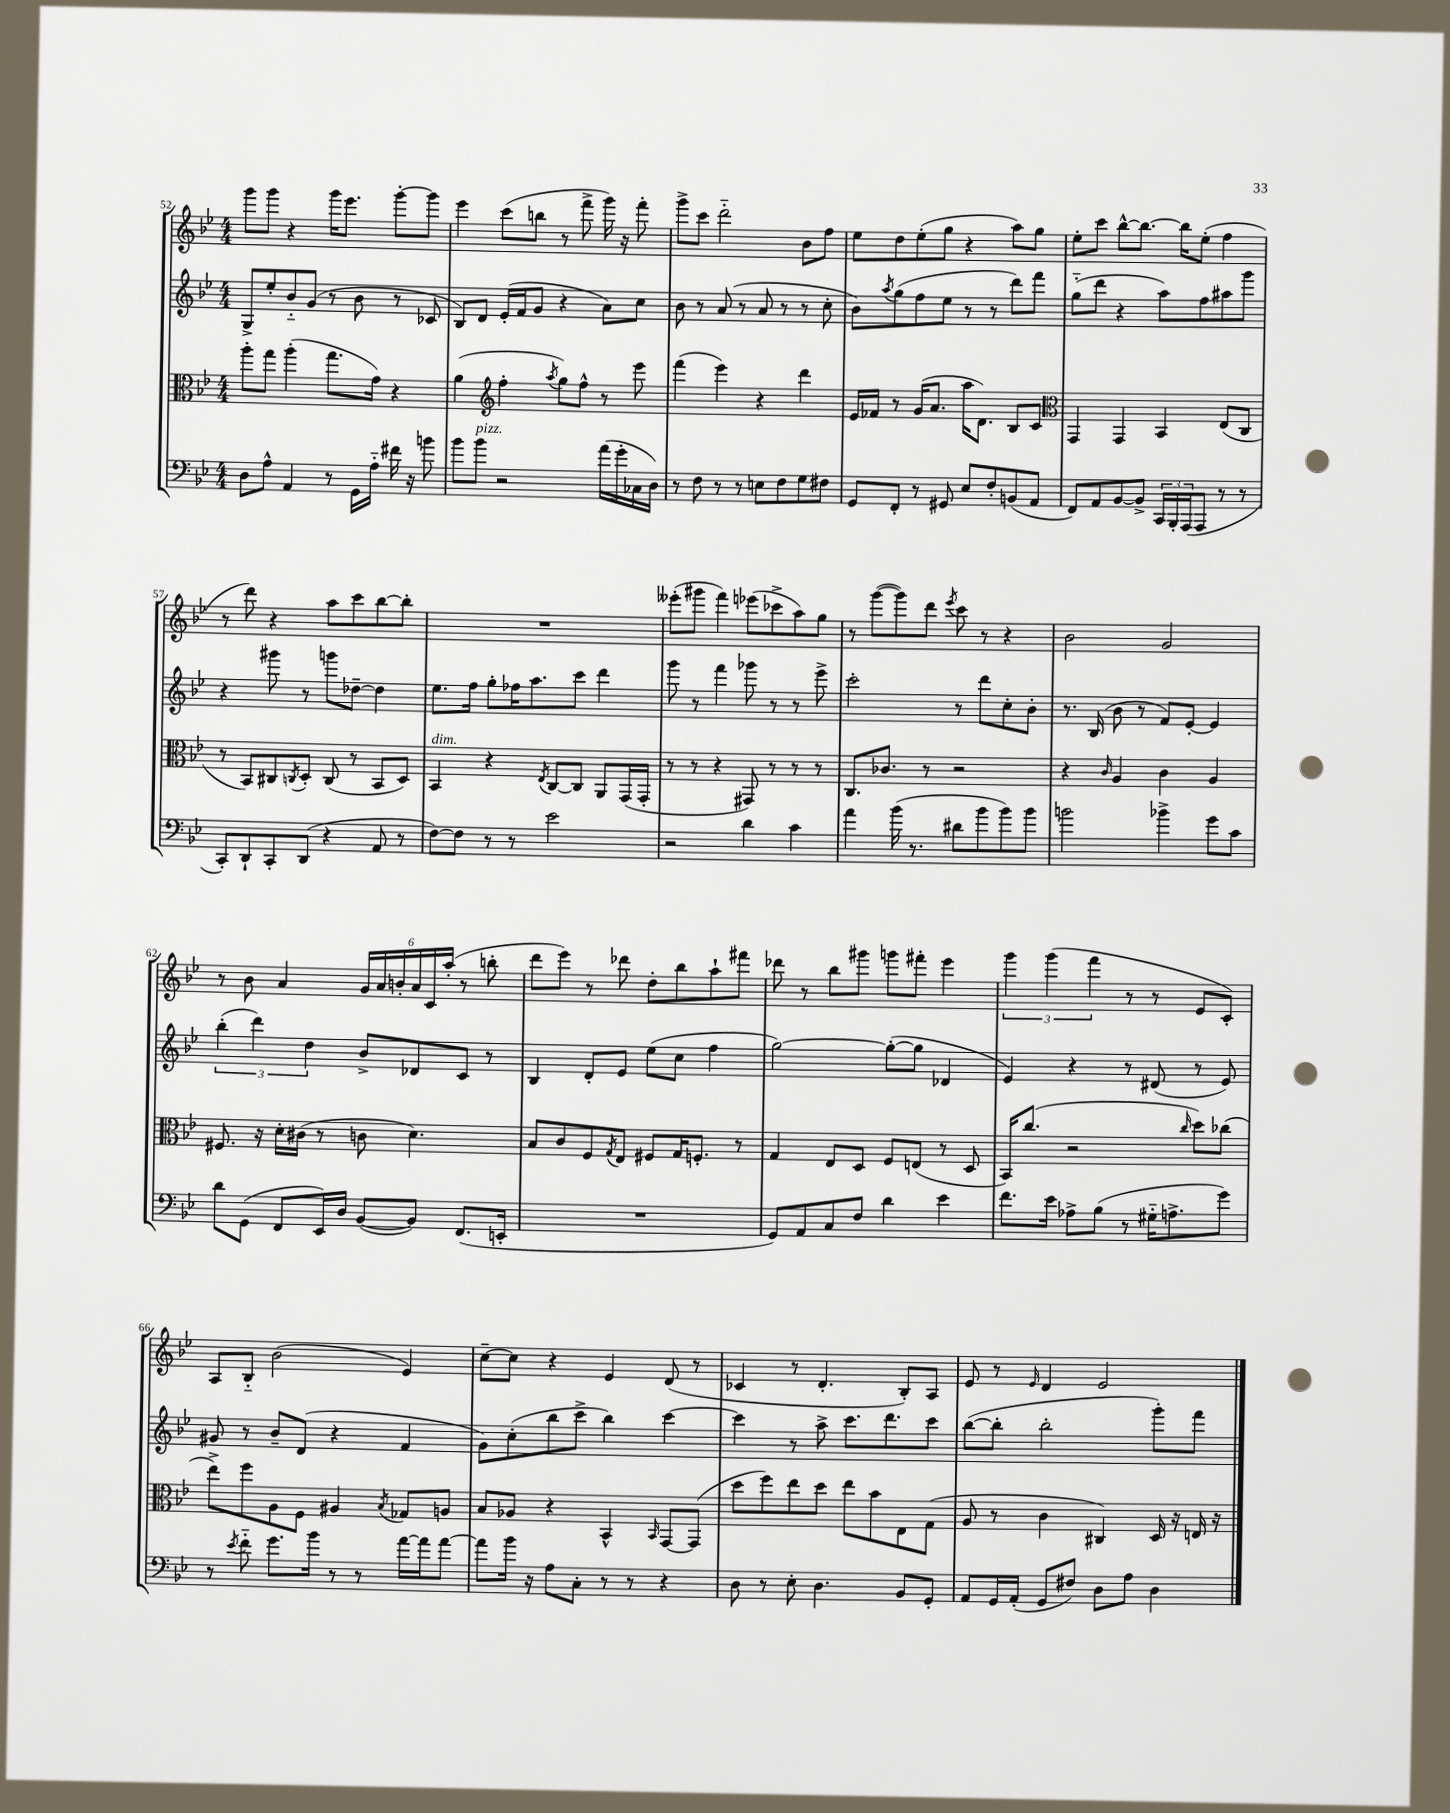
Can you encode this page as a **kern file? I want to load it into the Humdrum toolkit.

**kern	**kern	**kern	**kern
*part4	*part3	*part2	*part1
*staff4	*staff3	*staff2	*staff1
*clefF4	*clefC3	*clefG2	*clefG2
*k[b-e-]	*k[b-e-]	*k[b-e-]	*k[b-e-]
*M4/4	*M4/4	*M4/4	*M4/4
=52	=52	=52	=52
8D\L	8aa'\L	8G^/L	8ggg\L
8A^^\J	8gg\J	8ee-'/	8ggg\J
4AA/	(4aa'\	8b-/	4r
.	.	(8g/J	.
8r	8.gg\L	8r	16ggg\KL
.	.	.	8.eee-\J
16GG\LL	.	8b-\	.
16A\JJ	16g\Jk)	.	.
16f#X\	4r	8r	[8ggg'\L
16r	.	.	.
8bn\	.	8c-X/	8ggg\J]
=53	=53	=53	=53
8b-\L	(4a\	8B-/L)	4eee-\
!LO:TX:a:i:t=pizz.	!	!	!
8b-\J	.	8d/J	.
*	*clefG2	*	*
2r	4ff'\	(16e-'/LL	(8ccc\L
.	.	16f/J	.
.	.	8g/J	8bbn\J
.	8qaa/	.	.
.	8gg\L)	4r	8r
.	8ff^^\J	.	8fff^\
(16a\LL	8r	8a\L)	16ggg\)
16g'\	.	.	16r
16C-X\	8eee-\	8cc\J	8fff'\
16D\JJ)	.	.	.
=54	=54	=54	=54
8r	(4fff\	8b-\	8ggg^\L
8F\	.	8r	8ccc\J
8r	4eee-\)	(8a/	2ddd\
8r	.	8r	.
8En\L	4r	8a/	.
8F\	.	8r	.
8G\	4ddd\	8r	8b-\L
8F#X\J	.	8cc'\	8ff\J
=55	=55	=55	=55
8GG/L	16e-/LL	8b-\L)	8ee-\L
.	16f-X/JJ	.	.
.	.	8qaa/	.
8FF'/J	8r	(8gg\	8dd\
8r	(16g/KL	8ff\	(8ee-'\
.	8.a/J	.	.
8GG#X/	.	8ee-\J	8gg\J
8E-/L	16aa\KL	8r	4r
.	8.d\J)	.	.
8F'/	.	8r	.
(8BBn/	8B-/L	8ddd\L)	8aa\L)
8AA/J	8c/J	8fff\J	8gg\J
=56	=56	=56	=56
*	*clefC3	*	*
8FF/L)	4GG/	(8gg\L	8ee-'\L
8AA/	.	8ddd\J	8ccc\J
[8BB-/	4GG/	4r	[8bb-^^\L
8BB-^/J]	.	.	8.bb-\J_
24CC/LL	4BB-/	8aa\L)	.
24BBB-'/	.	.	.
.	.	.	16bb-\KL]
(24AAA/J	.	.	.
8AAA/J	.	8ff\	(8ee-'\J
8r	(8E-/L	8aa#X\	4ff\
8r	8C/J	8ggg\J	.
!!LO:LB:g=z
=57	=57	=57	=57
8CC'/L)	8r	4r	8r
8DD`/	8BB-/L)	.	8ddd\)
8CC'/	8C#X/	8ggg#X\	4r
.	8qCn/	.	.
(8DD/J	8D'/J	8r	.
4r	(8C/	8gggn\L	8aa\L
.	8r	[8dd-X~\J	8ccc\
8AA/	8BB-/L	4dd-\]	[8bb-\
8r	8D/J)	.	8bb-'\J]
=58	=58	=58	=58
!	!LO:TX:a:i:t=dim.	!	!
[8F\L)	4BB-/	8.ee-\L	1r
8F\J]	.	.	.
.	.	16ff\Jk	.
8r	4r	8gg'\L	.
8r	.	16ff-X\K	.
.	.	8.aa\	.
.	8qE-/	.	.
2e-\	[8C/L	.	.
.	8C/J]	8ccc\J	.
.	8AA/L	4ddd\	.
.	(16GG/L	.	.
.	16GG'/JJ	.	.
=59	=59	=59	=59
2r	8r	8ggg\	(8eee--X'\L
.	8r	8r	8ggg#X\J
.	4r	4fff\	4fff\)
4d\	8GG#X/)	8ggg-X\	(8eee-X\L
.	8r	8r	8ccc-X^\
4c\	8r	8r	8aa\)
.	8r	8eee-^\	8gg\J
=60	=60	=60	=60
4a\	8.C/L	2ccc'\	8r
.	.	.	([8ggg\L
.	8.c-X/J	.	.
(16b-\	.	.	8ggg\])
8.r	.	.	.
.	8r	.	8ddd\J
.	.	.	8qeee-/
8d#X\L	2r	8r	8ccc\
8b-\	.	8ddd\L	8r
8b-\)	.	8cc'\	4r
8b-\J	.	8b-'\J	.
=61	=61	=61	=61
2bn\	4r	8.r	2b-\
.	.	(16B-/	.
.	16qqc/	.	.
.	4A/	8b-\	.
.	.	8r	.
4b-X^\	4c\	8f/L)	2g/
.	.	[8e-'/J	.
8g\L	4A/	4e-/]	.
8c\J	.	.	.
!!LO:LB:g=z
=62	=62	=62	=62
8d\L	8.F#X/	(6bb-'\	8r
(8GG\J	.	.	8b-\
.	.	6ddd\)	.
.	16r	.	.
8FF/L	16d'\LL	.	4a/
.	(16c#X\JJ	.	.
.	.	6dd\	.
16EE-/L)	8r	.	.
16D/JJ	.	.	.
([8BB-/L	8cn\	8b-^/L	24g/LL
.	.	.	24a/
.	.	.	24bn'/
8BB-/J])	4.d\)	8d-X/	24a/
.	.	.	24c/
.	.	.	(24aa'/JJ
(8.FF/L	.	8c/J	8r
.	.	8r	8bbn'\
16EEn'/Jk	.	.	.
=63	=63	=63	=63
1r	8B-/L	4B-/	8ddd\L
.	8c/	.	8eee-\J)
.	8F/	8d'/L	8r
.	8qG/	.	.
.	8E-/J	8e-/J	8ddd-X\
.	8F#X/L	(8ee-\L	8dd'\L
.	16G/K	8cc\J	8bb-\
.	8.Fn'/J	.	.
.	.	4ff\	8aa`\
.	8r	.	8fff#X\J
=64	=64	=64	=64
8GG/L)	4G/	[2gg\)	8ddd-X\
8AA/	.	.	8r
8C/	8E-/L	.	8bb-\L
8F/J	8D/J	.	8ggg#X\J
4d\	8F/L	(8gg'\L_	8gggn\L
.	(8En/J	8gg\J]	8fff#X'\J
4e-\	8r	4d-X/	4eee-\
.	8D/	.	.
=65	=65	=65	=65
8.f\L	16BB-/KL)	4e-/)	6ggg\
.	(8.cc/J	.	.
.	.	.	(6ggg\
16e-\Jk	.	.	.
8A-X^\L	2r	4r	.
.	.	.	6fff\
(8B-\J	.	.	.
8r	.	8r	8r
16G#X\KL	.	(8d#X/	8r
8.An^\	.	.	.
.	16qqcc/	.	.
.	8dd\L)	8r	8e-/L
8g\J)	(8cc-X\J	8e-/)	8c'/J)
!!LO:LB:g=z
=66	=66	=66	=66
8r	8ee-^\L)	8g#X/	8A/L
8qe-/	.	.	.
8f\	8ff\	8r	8B-/J
8.g\L	8A\	8b-~/L	(2b-\
.	8F\J	(8d/J	.
16b-\Jk	.	.	.
8r	4A#X/	4r	.
8r	.	.	.
.	8qB-/	.	.
[16a\LL	8G-X/L	4f/	4e-/)
16a\J]	.	.	.
[8a\J	8An/J	.	.
=67	=67	=67	=67
8a\L]	8B-/L	8g\L)	[8cc~\L
16b-\Jk	8A-X/J	(8cc'\	8cc\J]
16r	.	.	.
8A\L	4r	8bb-\	4r
8C'\J	.	8ccc^\J	.
8r	4BB-^^/	4bb-\)	4e-/
8r	.	.	.
.	16qqBB-/	.	.
4r	[8GG/L	[4ccc\	(8d/
.	(8GG/J]	.	8r
=68	=68	=68	=68
8D\	8dd\L	4ccc\]	4c-X/
8r	8ff\)	.	.
8E-'\	8ee-\	8r	8r
4.D\	8dd\J	8aa^\	4.d'/
.	8ee-\L	8.ccc\L	.
.	8b-\	.	.
.	.	8.ddd\	.
8BB-/L	8E-\	.	8B-'/L)
8GG'/J	(8G\J	8ccc\J	8A/J
=69	=69	=69	=69
8AA/L	8A/	([8bb-\L	8e-/
16GG/L	8r	8bb-'\J]	8r
(16AA'/JJ	.	.	.
.	.	.	16qqe-/
8GG/L	4c\	2bb-'\	4d/
8F#X/J)	.	.	.
8D\L	4C#X/)	.	2e-/
8A\J	.	.	.
4D\	16D/	8ggg'\L)	.
.	16r	.	.
.	16En/	8fff\J	.
.	16r	.	.
==	==	==	==
*-	*-	*-	*-
